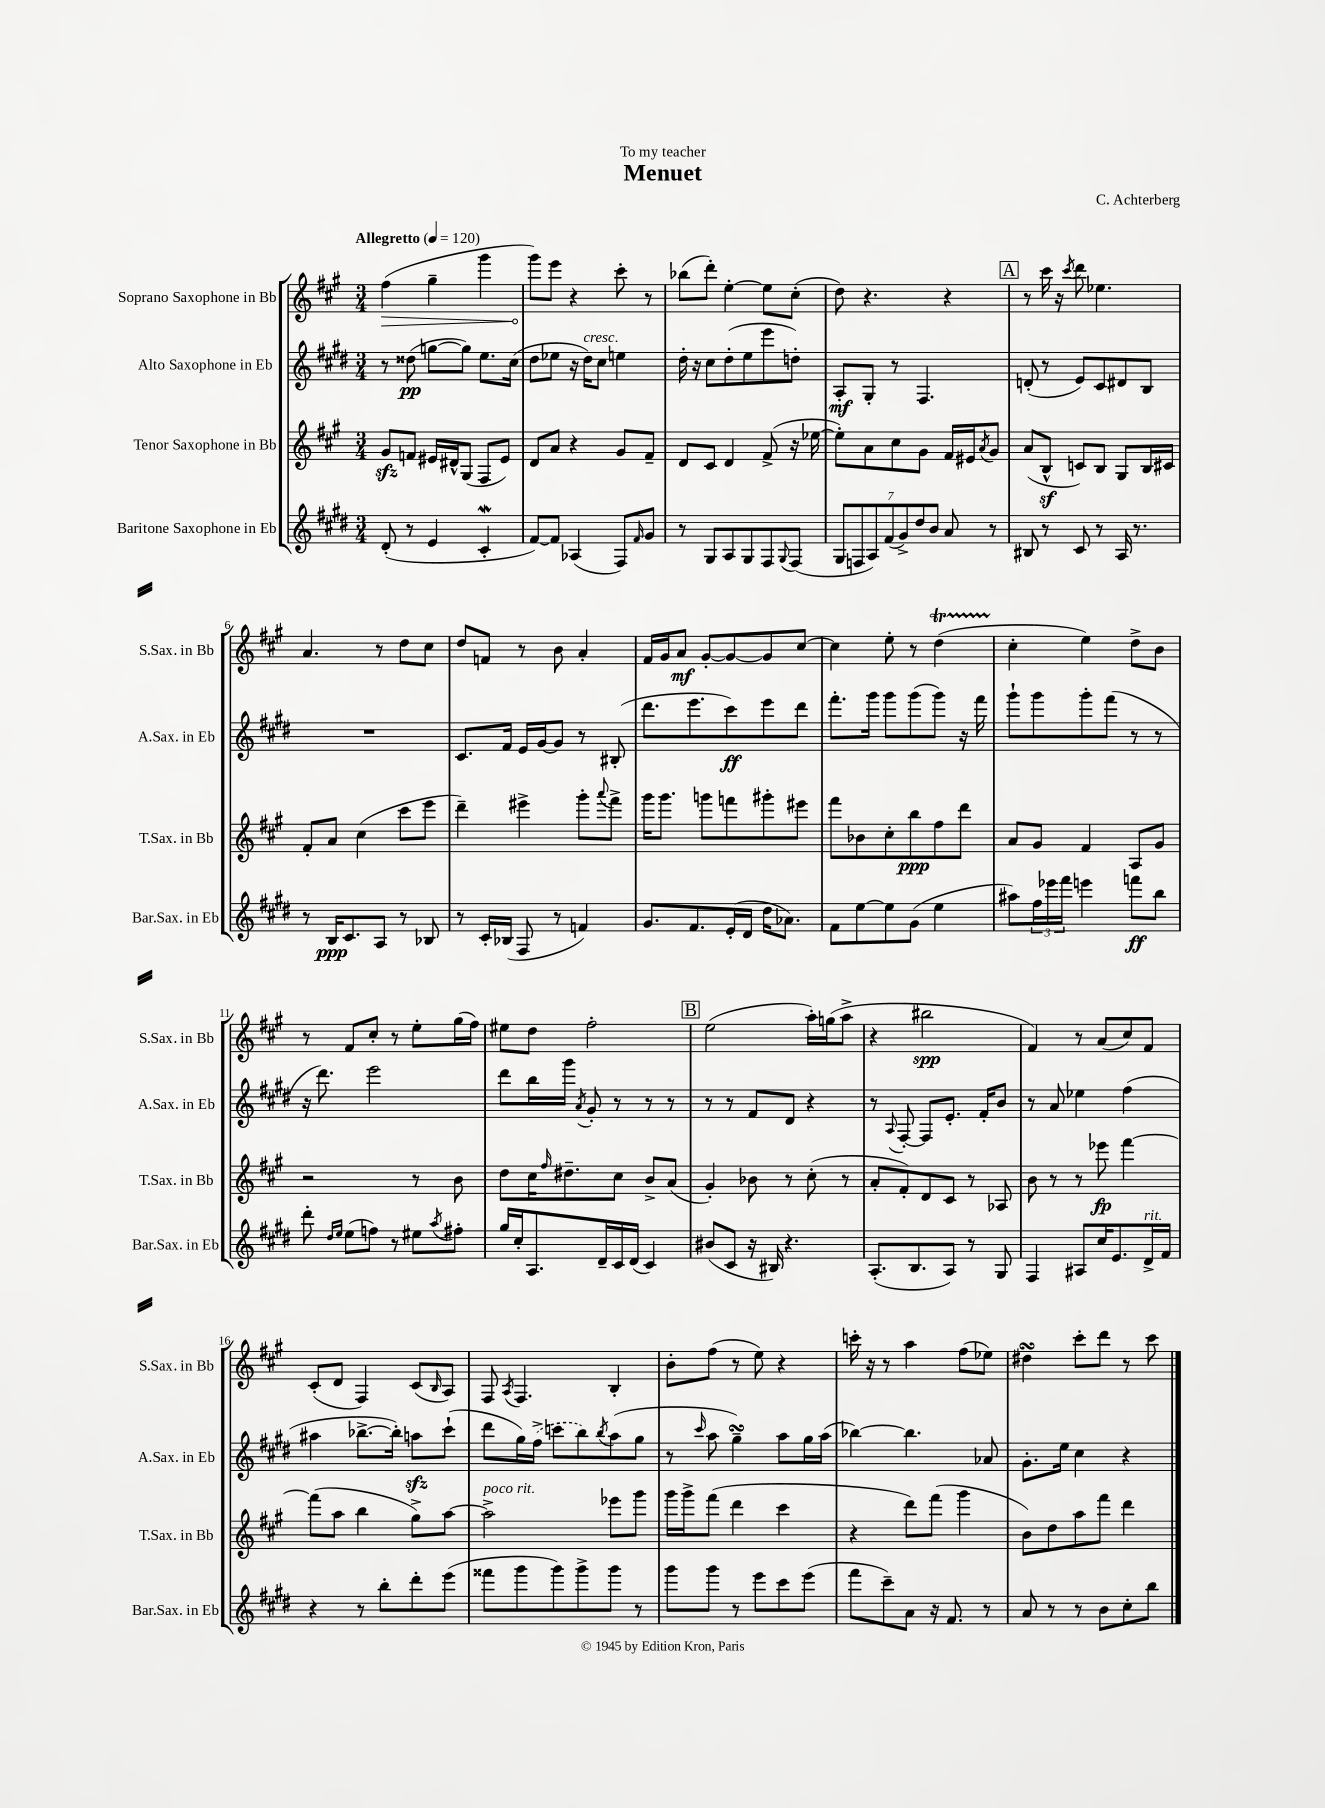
\header { title = "Menuet" composer = "C. Achterberg" dedication = "To my teacher" }
<<
\new StaffGroup <<
\new Staff = "s0" \with { instrumentName = "Soprano Saxophone in Bb" shortInstrumentName = "S.Sax. in Bb" } {
    \clef treble \key a \major \numericTimeSignature \time 3/4 \tempo "Allegretto" 4 = 120
    \once \override Hairpin.circled-tip = ##t fis''4\>( gis''4-- gis'''4 |
    gis'''8\!) e'''8 r4 cis'''8-. r8 |
    bes''8( d'''8-.) e''4~-. e''8 cis''8-.( |
    d''8) r4. r4 |
    \mark \markup { \box "A" } r8 cis'''16 r16 \acciaccatura { cis'''8 } d'''8 ees''4. |
    a'4. r8 d''8 cis''8 |
    d''8 f'8 r8 b'8 a'4-. |
    fis'16 gis'16 a'8\mf gis'8~-. gis'8~ gis'8 cis''8~ |
    cis''4 e''8-. r8 d''4\startTrillSpan( |
    cis''4-.\stopTrillSpan e''4) d''8-> b'8 |
    r8 fis'8 cis''8-. r8 e''8-. gis''16( fis''16) |
    eis''8 d''8 fis''2-. |
    \mark \markup { \box "B" } e''2( a''16-.) g''16( a''8-> |
    r4 bis''2\spp |
    fis'4) r8 a'8( cis''8) fis'8 |
    cis'8-.( d'8 fis4) cis'8( \grace { b16 } a8) |
    fis8 \acciaccatura { a8 } fis4. b4-. |
    b'8-. fis''8( r8 e''8) r4 |
    c'''16-. r16 r8 a''4 fis''8( ees''8) |
    dis''4\turn cis'''8-. d'''8 r8 cis'''8 \bar "|." |
}
\new Staff = "s1" \with { instrumentName = "Alto Saxophone in Eb" shortInstrumentName = "A.Sax. in Eb" } {
    \clef treble \key e \major \numericTimeSignature \time 3/4
    r8 disis''8\pp( g''8~ g''8) e''8. cis''16( |
    dis''8 ees''8 r16 dis''16^\markup { \italic "cresc." }) cis''8 e''4 |
    dis''16-. r16 cis''8 dis''8-.( e''8 e'''8 d''8-.) |
    a8-.\mf gis8-. r8 fis4. |
    \mark \markup { \box "A" } d'8-.( r8 e'8) cis'8 dis'8 b8 |
    R2. |
    cis'8. fis'16 e'16 gis'16~ gis'8 r8 bis8-.( |
    dis'''8. e'''8. cis'''8\ff) e'''8 dis'''8 |
    fis'''8.-. gis'''16 gis'''8 gis'''8( gis'''8) r16 fis'''16 |
    gis'''8-! gis'''8 gis'''8-. fis'''8( r8 r8 |
    r16 dis'''8.) e'''2 |
    dis'''8 b''16 gis'''16 \acciaccatura { a'8 } gis'8-. r8 r8 r8 |
    \mark \markup { \box "B" } r8 r8 fis'8 dis'8 r4 |
    r8 \appoggiatura { a8 } fis8~-. fis8 e'8.-. fis'16-. b'8 |
    r8 a'8 ees''4 fis''4( |
    ais''4 bes''8.~-> bes''16-.) a''8\sfz cis'''8-!( |
    dis'''8 gis''16) \once \slurDashed fis''16->( c'''8 b''8) \acciaccatura { b''8 } a''8( gis''8 |
    r8 \grace { cis'''16 } a''8 gis''4--\turn) a''8 gis''16 a''16( |
    bes''4~) bes''4. aes'8 |
    gis'8.-. e''16 cis''4 r4 \bar "|." |
}
\new Staff = "s2" \with { instrumentName = "Tenor Saxophone in Bb" shortInstrumentName = "T.Sax. in Bb" } {
    \clef treble \key a \major \numericTimeSignature \time 3/4
    gis'8\sfz f'8 eis'16 dis'16-^ gis8( fis8 eis'8) |
    d'8 a'8 r4 gis'8 fis'8-- |
    d'8 cis'8 d'4 fis'8->( r16 ees''16~ |
    ees''8-.) a'8 cis''8 gis'8 fis'16 eis'16 \acciaccatura { a'8 } gis'8 |
    \mark \markup { \box "A" } a'8( b8-^\sf c'8) b8 gis8 b16 cis'16 |
    fis'8-. a'8 cis''4( cis'''8 e'''8 |
    d'''4--) eis'''4-> gis'''8-. \appoggiatura { a'''8 } fis'''8-> |
    gis'''16 gis'''8. g'''8 f'''8 gis'''8-. eis'''8 |
    fis'''8 bes'8 cis''8-. b''8\ppp fis''8 d'''8 |
    a'8 gis'8 fis'4 a8 gis'8 |
    r2 r8 b'8 |
    d''8 cis''16 \grace { fis''16 } dis''8.-- cis''8 b'8-> a'8( |
    \mark \markup { \box "B" } gis'4-.) bes'8 r8 cis''8-.( r8 |
    a'8-. fis'8-.) d'8 cis'8 r8 aes8 |
    b'8 r8 r8 ees'''8\fp fis'''4~ |
    fis'''8( a''8 b''4 gis''8->) a''8~ |
    a''2->^\markup { \italic "poco rit." } ees'''8 gis'''8 |
    gis'''16 gis'''16-> fis'''8( d'''4 cis'''4 |
    r4 d'''8) fis'''8( gis'''4 |
    b'8) d''8 a''8 fis'''8 d'''4 \bar "|." |
}
\new Staff = "s3" \with { instrumentName = "Baritone Saxophone in Eb" shortInstrumentName = "Bar.Sax. in Eb" } {
    \clef treble \key e \major \numericTimeSignature \time 3/4
    dis'8-.( r8 e'4 cis'4-.\mordent |
    fis'8~) fis'8 aes4( fis8) \grace { fis'16 } gis'8 |
    r8 gis8 a8 gis8 fis8 \appoggiatura { gis8 } fis8( |
    \tuplet 7/4 { gis8 f8 a8) fis'8( gis'8->) dis''8 b'8 } a'8 r8 |
    \mark \markup { \box "A" } bis8 r8 cis'8 r8 a16 r8. |
    r8 b16\ppp cis'8. a8 r8 bes8 |
    r8 cis'16-. bes16( fis8 r8 f'4) |
    gis'8. fis'8. e'16-.( dis'16 dis''16 aes'8.) |
    fis'8 e''8~ e''8 gis'8( e''4 |
    ais''8) \tuplet 3/2 { fis''16 ees'''16 fis'''16 } e'''4 f'''8\ff b''8 |
    dis'''8-. \grace { dis''16 e''16 } e''8( f''8) r8 eis''8 \acciaccatura { a''8 } fis''8-. |
    gis''16 cis''16-. a8. dis'16-- cis'16 dis'16( cis'4) |
    \mark \markup { \box "B" } bis'8( cis'8 r16 bis16) r4. |
    a8.-.( b8. a8) r8 gis8 |
    fis4 ais8 cis''16 e'8. dis'16->^\markup { \italic "rit." } fis'16 |
    r4 r8 b''8-. dis'''8-. e'''8( |
    fisis'''8 gis'''8 gis'''8) gis'''8-> gis'''8 r8 |
    gis'''8 gis'''8 r8 e'''8 cis'''8 e'''8( |
    fis'''8 cis'''8--) a'8 r16 fis'8. r8 |
    a'8 r8 r8 b'8 cis''8-. b''8 \bar "|." |
}
>>
>>
